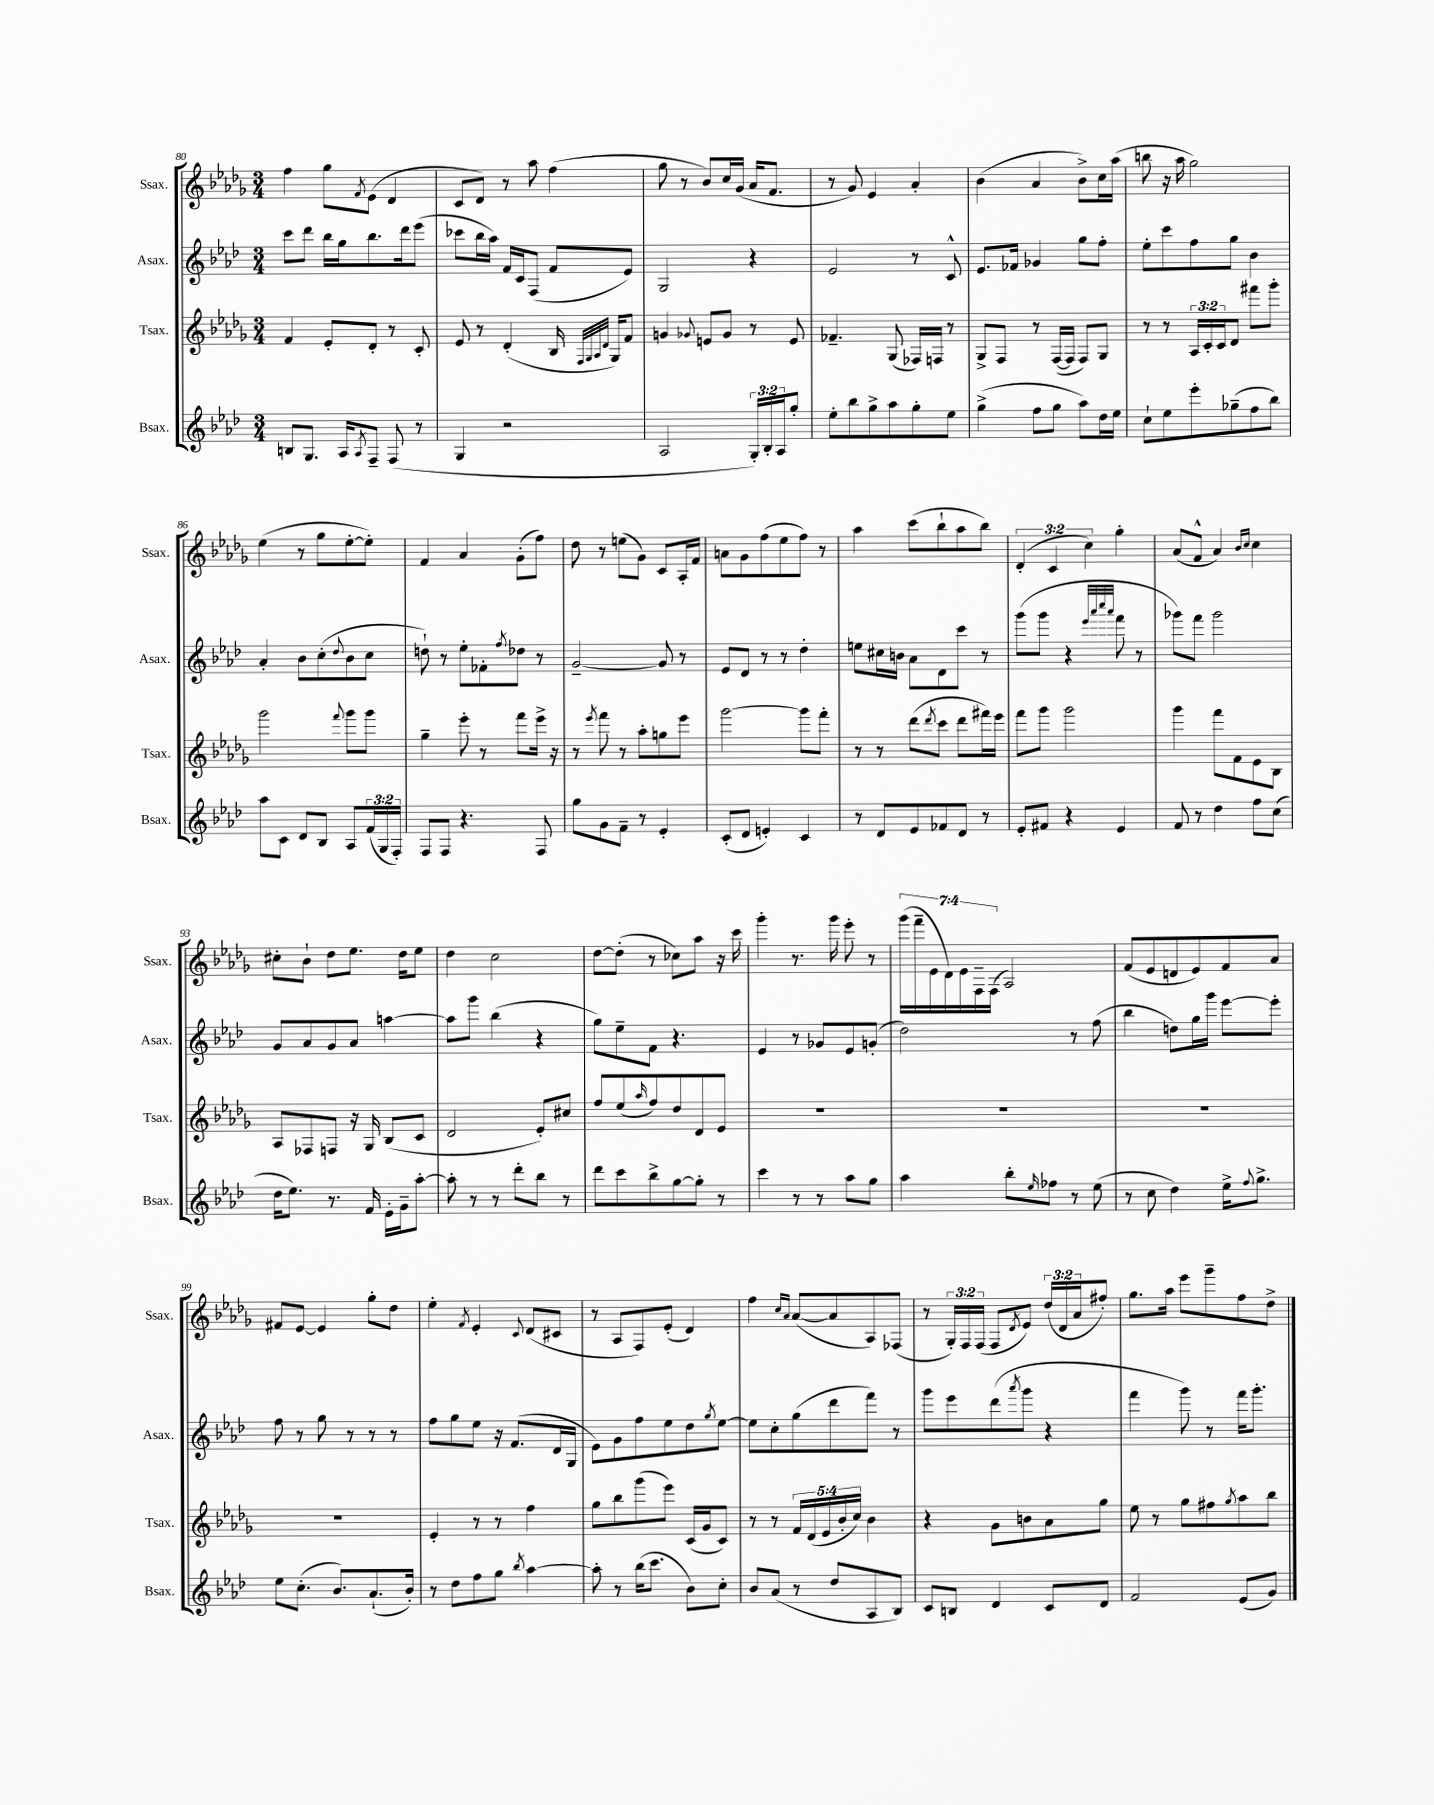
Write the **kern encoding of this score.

**kern	**kern	**kern	**kern
*part4	*part3	*part2	*part1
*staff4	*staff3	*staff2	*staff1
*I"Bsax.	*I"Tsax.	*I"Asax.	*I"Ssax.
*I'Bsax.	*I'Tsax.	*I'Asax.	*I'Ssax.
*clefG2	*clefG2	*clefG2	*clefG2
*k[b-e-a-d-]	*k[b-e-a-d-g-]	*k[b-e-a-d-]	*k[b-e-a-d-g-]
*M3/4	*M3/4	*M3/4	*M3/4
=80	=80	=80	=80
8Bn/L	4f/	8ccc\L	4ff\
8.G/J	.	8ddd-\J	.
.	8e-'/L	16bb-\LL	8gg-\L
16A-/KL	.	16gg\J	.
8qA-/	.	.	8qf/
8F~/J	8d-'/J	8.bb-\	(8e-\J
(8F/	8r	.	4d-/
.	.	16ddd-\k	.
8r	8c'/	(8eee-\J	.
=81	=81	=81	=81
4G/	8e-/	8ccc-X\L	8c/L
.	8r	16bb-\L	8d-/J)
.	.	16aa-\JJ)	.
2r	(4d-'/	16f/LL	8r
.	.	16c/J	.
.	.	(8F/J	8aa-\
.	16B-/	8f/L	(4ff\
.	32qqF/LLL	.	.
.	32qqG-/	.	.
.	32qqA-/	.	.
.	32qqd-/JJJ	.	.
.	16G-/KL)	.	.
.	8f/J	8e-/J)	.
=82	=82	=82	=82
2A-/	4gn/	2G/	8gg-\
.	.	.	8r
.	8qqg-X/	.	.
.	8en/L	.	8b-/L)
.	8g-/J	.	16cc/L
.	.	.	(16g-/JJ
24G'/LL)	8r	4r	16a-/KL
24B-'/	.	.	.
.	.	.	8.f/J
24A-/J	.	.	.
8gg'/J	8e/	.	.
=83	=83	=83	=83
8ee-'\L	4.f-X~/	2e-/	8r
8bb-\	.	.	8g-/)
8gg^\	.	.	4e-/
8aa-\	(8G-/	.	.
8gg'\	16F-X/LL)	8r	4a-'/
.	16Fn/JJ	.	.
8ee-\J	8r	8c^^/	.
=84	=84	=84	=84
(4gg^\	8G-^/L	8.e-/L	(4b-\
.	8F/J	.	.
.	.	16f-X/Jk	.
8ff\L	8r	4g-X/	4a-/
8gg\J	([16F/LL	.	.
.	16F/JJ]	.	.
8aa-\L)	8F/L)	8gg\L	8b-^\L)
16dd-\L	8G-/J	8ff'\J	16cc\L
16ee-\JJ	.	.	(16aa-\JJ
=85	=85	=85	=85
8cc`\L	8r	8ee-'\L	8bbn\
8ee-\	8r	8ccc\	16r
.	.	.	16aa-\
8eee-'\	24A-/LL	8ff\	2gg-\)
.	24c'/	.	.
.	24c/J	.	.
(8gg-X~\	8d-/J	8gg\J	.
8ff\	8fff#X\L	4b-\	.
8bb-\J)	8ggg-'\J	.	.
!!LO:LB:g=z
=86	=86	=86	=86
8aa-\L	2ggg-\	4a-'/	(4ee-\
8c\J	.	.	.
8d-/L	.	8b-\L	8r
8B-/J	.	(8cc'\	8gg-\L
.	8qqfff/	8qqdd-/	.
8A-/L	8ggg-\L	8b-\	[8ee-'\
(24f/L	8ggg-\J	8cc\J	8ee-'\J])
24G/	.	.	.
24F'/JJ)	.	.	.
=87	=87	=87	=87
8F/L	4gg-~\	8ddn`\)	4f/
8F/J	.	8r	.
4.r	8eee-'\	8ee-'\L	4a-/
.	8r	8f-X'\	.
.	.	8qff/	.
.	8fff\L	8dd-X\J	(8g-'\L
8F/	16eee-^\Jk	8r	8ff\J)
.	16r	.	.
=88	=88	=88	=88
8gg\L	8r	[2g~/	8dd-\
.	8qeee-/	.	.
8g\	8fff\	.	8r
8f~\J	8r	.	(8een\L
8r	8aa-'\L	.	8g-\J)
4e-'/	8ggn\	8g/]	8c/L
.	8eee-\J	8r	16A-'/L
.	.	.	16f/JJ
=89	=89	=89	=89
(8c'/L	[2ggg-\	8e-/L	8an\L
8d-/J	.	8d-/J	8g-\
4en'/)	.	8r	(8ff\
.	.	8r	8ee-\
4c/	8ggg-\L]	4dd-'\	8ff\J)
.	8fff'\J	.	8r
=90	=90	=90	=90
8r	8r	8een\L	4aa-\
8d-/L	8r	16cc#X\L	.
.	.	16bn\JJ	.
8e-/	(8ddd-\L	8a-\L	(8ccc\L
.	8qddd-/	.	.
8f-X/	8ccc\J	8d-\	8bb-`\
8d-/J	8ddd-\L	8ccc\J	8aa-\
8r	16fff#X\L)	8r	8bb-\J)
.	16eee-\JJ	.	.
=91	=91	=91	=91
8e-'/L	8fff\L	(8ggg\L	(6d-'/
8f#X/J	8ggg-\J	8ggg\J	.
.	.	.	6c/
4r	2ggg-\	4r	.
.	.	.	6cc\)
.	.	32qqeee-/LLL	.
.	.	32qqaaa-/	.
.	.	32qqcccc/	.
.	.	32qqaaa-/JJJ	.
4e-/	.	8fff\	4gg-'\
.	.	8r	.
=92	=92	=92	=92
8f/	4ggg-\	8ggg-X\L)	(8a-/L
8r	.	8fff\J	8f^^/J
4dd-\	8fff\L	2ggg-\	4a-/)
.	8f\	.	.
.	.	.	16qqb-/LL
.	.	.	16qqcc/JJ
8ff\L	8e-\	.	4cc\
(8cc\J	8B-\J	.	.
!!LO:LB:g=z
=93	=93	=93	=93
16dd-\KL	8A-/L	8g/L	8cc#X'\L
8.ee-\J)	.	.	.
.	8F-X/	8a-/	8b-`\J
8.r	8Fn/J	8g/	8dd-\L
.	16r	8a-/J	8.ee-\J
16f/	16G-/	.	.
16e-'\LL	(8B-/L	[4aan\	.
16g~\J	.	.	16dd-\KL
[8aa-'\J	8c/J	.	8ee-\J
=94	=94	=94	=94
8aa-'\]	2d-/	8aa\L]	4dd-\
8r	.	8ggg\J	.
8r	.	(4bb-\	2cc\
8ddd-'\L	.	.	.
8bb-\J	8e-'/L)	4r	.
8r	8cc#X/J	.	.
=95	=95	=95	=95
8ddd-\L	8ff/L	8gg\L)	[8dd-\L
8ccc\	(8ee-/	8ee-~\	(8dd-'\J]
.	16qqaa-/	.	.
8bb-^\	8ff/)	8f\J	8r
[8gg\	8dd-/	4.r	8cc-X\L)
8gg'\J]	8d-/	.	8aa-\J
8r	8e-/J	.	16r
.	.	.	16ccc\
=96	=96	=96	=96
4ccc\	2.r	4e-/	4ggg-'\
8r	.	8r	8.r
8r	.	8g-X/L	.
.	.	.	16ggg-\
8aa-\L	.	8e-/	8eee-'\
8gg\J	.	(8gn'/J	8r
=97	=97	=97	=97
4aa-\	2.r	2dd-\)	(28ggg-\LL
.	.	.	28fff~\
.	.	.	28e-\
.	.	.	28d-\)
.	.	.	28e-\
.	.	.	28F~\
.	.	.	(28F\JJ
8bb-'\L	.	.	2A-/)
16qqee-/	.	.	.
8ff-X\J	.	.	.
8r	.	8r	.
(8ee-\	.	(8ff\	.
=98	=98	=98	=98
8r	2.r	4bb-\	(8f/L
8cc\	.	.	8e-/
4dd-\)	.	8ddn\L)	8dn/
.	.	16gg\L	8e-/)
.	.	16ggg\JJ	.
16ee-^\KL	.	[8eee-\L	8f/
8qqff/	.	.	.
8.gg^\J	.	.	.
.	.	8eee-'\J]	8a-/J
!!LO:LB:g=z
=99	=99	=99	=99
8ee-\L	2.r	8ff\	8f#X/L
(8.cc'\J	.	8r	[8e-/J
.	.	8gg\	4e-/]
8.b-/L)	.	.	.
.	.	8r	.
(8.a-`/	.	8r	8gg-'\L
.	.	8r	8dd-\J
16b-'/Jk)	.	.	.
=100	=100	=100	=100
8r	4e-'/	8ff\L	4ee-'\
8dd-\L	.	8gg\	.
.	.	.	8qf/
8ff\	8r	8ee-\J	4e-'/
8gg\J	8r	16r	.
.	.	(8.f/L	.
8qbb-/	.	.	8qqc/
[4aa-\	4ff\	.	(8d-/L
.	.	16d-/L	8c#X/J
.	.	16G/JJ	.
=101	=101	=101	=101
8aa-'\]	8gg-\L	8e-\L)	8r
8r	8bb-\	8g\	8A-/L
(16bb-\KL	(8ggg-\	8ff\	8F/)
8.ccc\J	.	.	.
.	8eee-\J)	8ee-\	(8e-'/J
8b-\L)	(16c/LL	8dd-\	4d-/)
.	16g-/J	.	.
.	.	8qgg/	.
8cc'\J	8c/J)	[8ee-\J	.
=102	=102	=102	=102
8b-/L	8r	8ee-\L]	4ff\
(8a-/J	8r	8cc'\	.
.	.	.	16qqcc/LL
.	.	.	16qqa-/JJ
8r	20f/LL	(8gg\	([8a-/L
.	(20d-/	.	.
.	20e-/	.	.
8dd-/L	.	8ddd-\	8a-/]
.	20b-'/	.	.
.	20cc/JJ)	.	.
8A-/	4b-\	8fff\J)	8A-/)
8B-/J)	.	8r	(8F-X/J
=103	=103	=103	=103
8c/L	4r	8ggg\L	8r
8Bn/J	.	8eee-\	24G-'/LL)
.	.	.	24F/
.	.	.	(24F/JJ
4d-/	8g-\L	(8ddd-\	8F/L
.	.	8qaaa-/	8qd-/
.	8bn\	8ggg\J	8e-/J)
8c/L	8a-\	4r	(24dd-/LL
.	.	.	24d-/
.	.	.	24a-/J
8d-/J	8gg-\J	.	8ff#X'/J)
=104	=104	=104	=104
2f/	8ee-\	4fff\	8.gg-\L
.	8r	.	.
.	.	.	16aa-\Jk
.	8gg-\L	8ggg\)	8eee-\L
.	8ff#X\	8r	8ggg-~\
.	8qgg-/	.	.
(8e-/L	8aa-\	16fff\KL	8ff\
.	.	8.ggg'\J	.
8g/J)	8bb-\J	.	8dd-^\J
==	==	==	==
*-	*-	*-	*-
